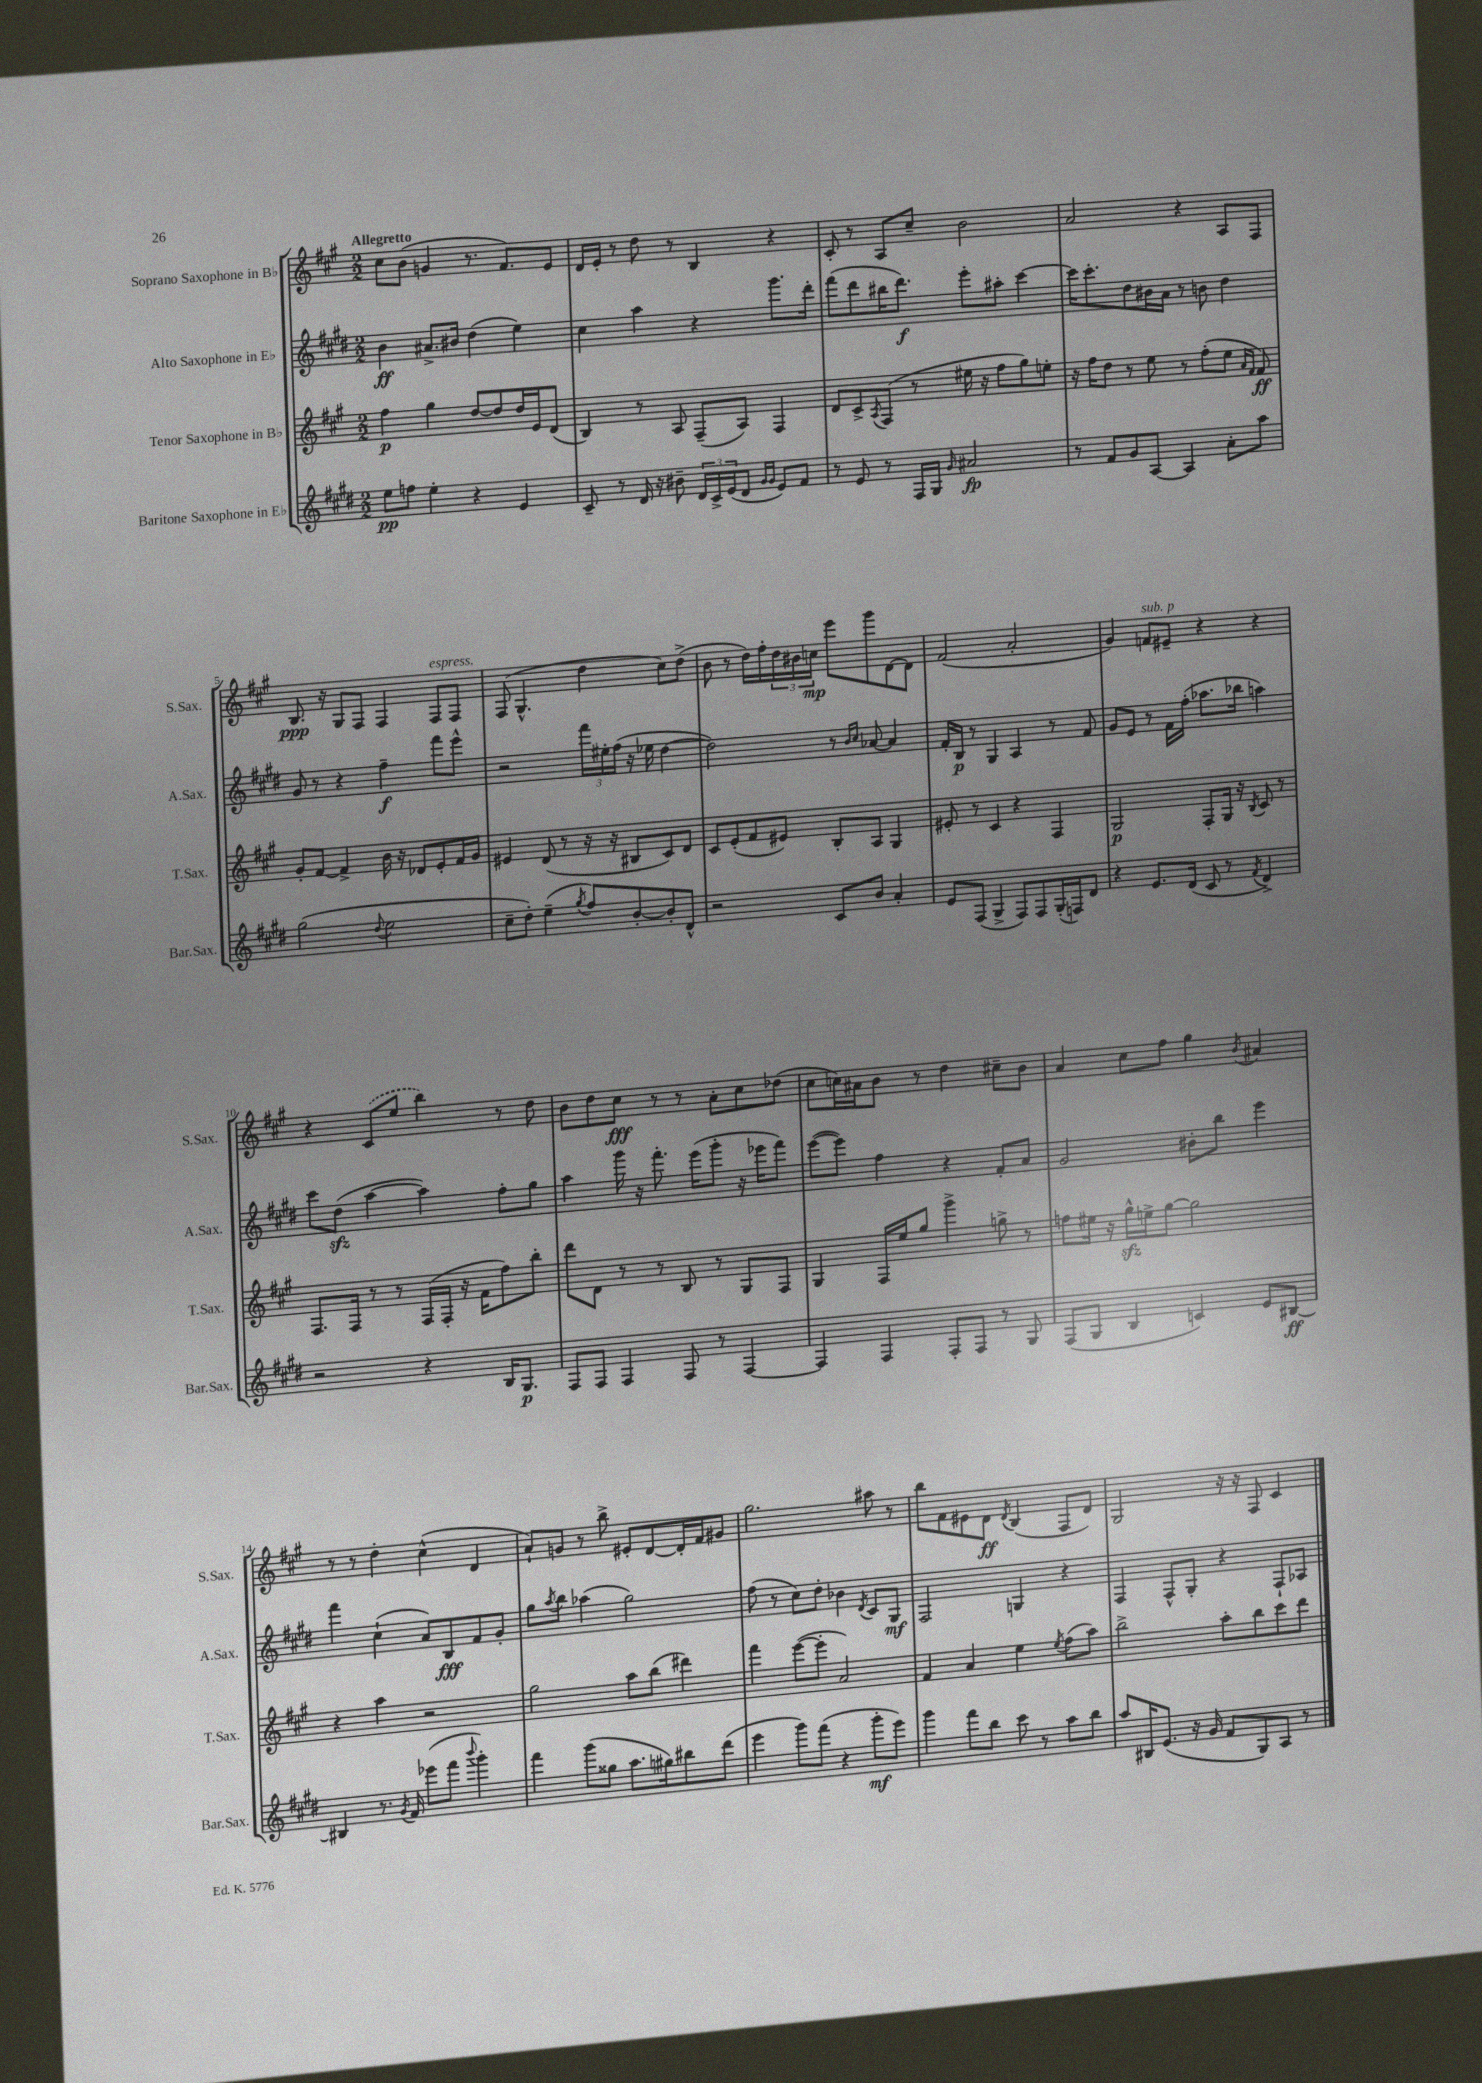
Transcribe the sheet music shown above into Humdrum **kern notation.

**kern	**kern	**kern	**kern
*staff4	*staff3	*staff2	*staff1
*clefG2	*clefG2	*clefG2	*clefG2
*k[f#c#g#d#]	*k[f#c#g#]	*k[f#c#g#d#]	*k[f#c#g#]
*M2/2	*M2/2	*M2/2	*M2/2
8ee	4ff#	4b	8cc#
8ff	.	.	(8b
4ee'	4gg#	8.a#^	4g
.	.	16b#	.
4r	[8dd	(4dd#	8.r
.	8dd]	.	.
.	.	.	8.f#)
4e	16dd	4ee)	.
.	16e	.	.
.	(8d	.	8e
=	=	=	=
8c#~	4B)	4cc#	16d
.	.	.	16e'
8r	.	.	8r
16d#	8r	4aa	8dd
16r	.	.	.
8b#~	8A	.	8r
24d#	(8F#~	4r	4B
24c#^	.	.	.
(24e	.	.	.
8d#	8A)	.	.
16qqg#	.	.	.
16qqg#	.	.	.
8e)	4F#	8.ggg#	4r
8f#	.	.	.
.	.	16ddd#'	.
=	=	=	=
8r	8d	(8fff#	8c#'
8e	8c#^	8ddd#	8r
.	8qA	.	.
8r	(8F#	16bb#	8A
.	.	8.ddd#)	.
16F#	8r	.	8cc#~
16G#	.	.	.
16qqg#	.	.	.
2a#	16ee#	8eee'	2b
.	16r	.	.
.	8ff#	8aa#'	.
.	8gg#)	[4ccc#	.
.	8ee'	.	.
=	=	=	=
8r	16r	16ccc#]	2a
.	16ff#	8.ccc#'	.
8f#	8dd	.	.
8g#	8r	8dd#	.
[8A	8ee	16b#	.
.	.	16a	.
4A]	8r	8r	4r
.	(8ff#'	8b	.
8a'	8ee	4dd#	8A
.	16qqa	.	.
.	16qqf#	.	.
8aa	8f#)	.	8F#
=	=	=	=
(2gg#	8g#'	8g#	8.B
.	[8f#	8r	.
.	.	.	16r
.	4f#^]	4r	8G#
.	.	.	8F#
8qqdd#	.	.	.
2ee	16b	4ff#~	4F#
.	16r	.	.
.	8d-	.	.
.	8e'	8fff#	8F#
.	16f#	8eee^^	8F#
.	16g#	.	.
=	=	=	=
8cc#~	4e#	2r	(8F#
8dd#')	.	.	4.G#^^
(4ee~	(8d	.	.
.	8r	.	.
8qgg#	.	.	.
8ff#)	16r	24fff#	4dd
.	.	24ee#'	.
.	16r	.	.
.	.	(24ff#	.
[8b'	8B#	16r	.
.	.	16ee-	.
8b']	8c#)	[4dd#	8cc#)
8d#^^	8d	.	(8dd^
=	=	=	=
2r	8c#	2dd#])	8b
.	(8e'	.	8r
.	8f#	.	16dd)
.	.	.	16ff#'
.	8e#)	.	24dd
.	.	.	24b#
.	.	.	24cc
8c#	8B'	8r	8eee
.	.	16qqb	.
.	.	16qqcc#	.
8b	8A	[8a-	8ggg#
4a'	4G#	4a-]	[8d
.	.	.	8d]
=	=	=	=
8e	8e#'	16f#'	(2f#
.	.	16B	.
(8F#	8r	8r	.
4G#^	4c#	4G#	.
8F#)	4r	4A	2a'
8F#	.	.	.
(16G#'	4F#	8r	.
16F)	.	.	.
8d#	.	8f#	.
=	=	=	=
4r	2G#	8g#	4g#)
.	.	8e	.
8.e	.	8r	8f
.	.	16f#	8e#~
(16d#	.	(16ff#'	.
8c#	8F#'	8.aa-	4r
8r	16G#	.	.
.	16r	16bb-	.
8qf#	8qB	.	.
4d#^)	8c#	4aa)	4r
.	8r	.	.
=	=	=	=
2r	8.F#	8ccc#	4r
.	.	(8dd#	.
.	16F#	.	.
.	8r	[4aa	(8c#
.	8r	.	8ee
4r	(16F#	4aa])	4bb)
.	16F#'	.	.
.	16r	.	.
.	16f#	.	.
16B	8ff#)	8ff#'	8r
8.G#	.	.	.
.	8bb'	8gg#	8dd
=	=	=	=
8F#	8ddd	4aa	8b
8F#	8d	.	8dd
4F#	8r	16ggg#	8cc#
.	.	16r	.
.	8r	8.fff#'	8r
8F#	8B	.	8r
.	.	(16eee	.
8r	8r	8ggg#'	8a'
[4F#	8G#	16r	8cc#
.	.	16eee-	.
.	8F#	8fff#)	(8dd-
=	=	=	=
4F#]	4G#	([8eee	8cc#
.	.	8eee])	16cc)
.	.	.	16a#
4F#	16F#	4ff#	8b
.	16ee	.	.
.	8gg#	.	8r
8F#'	4ggg#^	4r	4dd
8F#	.	.	.
8r	8gg^	8f#'	8cc#~
8G#	8r	8a	8b
=	=	=	=
(8F#	8ff	2g#	4a
8G#	16ee#	.	.
.	16r	.	.
4B	16gg#^^	.	8cc#
.	16ee^	.	.
.	[8gg#	.	8ff#
4c)	2gg#]	8b#'	4gg#
.	.	8bb	.
.	.	.	8qb
8e	.	4eee	4a#
[8B#	.	.	.
=	=	=	=
4B#]	4r	4fff#	8r
.	.	.	8r
8.r	4aa	(4cc#`	4dd'
8qg#	.	.	.
16f#	.	.	.
(8eee-	2r	8a)	(4cc#^^
8fff#	.	8B	.
8qqbbb	.	.	.
4ggg#')	.	8f#	4d
.	.	8g#'	.
=	=	=	=
4fff#	2gg#	8gg#	8a`)
.	.	8qaa	.
.	.	8bb	8g
(8ggg#	.	(4aa-	8r
8gg##	.	.	8bb^
8.aa	8aa	2gg#)	8e#'
.	(8bb	.	[8d
16gg#)	.	.	.
8bb#	4ddd#)	.	16d']
.	.	.	16f#
(8ddd#	.	.	8g#
=	=	=	=
4eee	4fff#	(8ff#	2.gg#
.	.	8r	.
8ggg#)	([8eee	8cc#)	.
(8fff#	8eee']	8dd#'	.
4r	2a)	4b-	.
.	.	8qd#	.
8ggg#'	.	8c#	8aa#
8eee)	.	8G#	8r
=	=	=	=
4ggg#	4f#	2F#	8bb
.	.	.	8f#
8fff#	4a	.	8e#
8bb	.	.	8d
.	.	.	8qd
8ccc#	4ee	4G	(4B
8r	.	.	.
.	8qee	.	.
8aa	(8ff#	4r	8F#
8bb	8aa)	.	8d)
=	=	=	=
8aa	2bb^	4F#	2G#
16B#	.	.	.
(8.e	.	.	.
.	.	8F#^^	.
16r	.	8G#'	.
16g#	.	.	.
8f#	8aa'	4r	16r
.	.	.	16r
8G#)	8bb	.	8F#
8A	8ccc#	8F#`	4c#
8r	8ddd	8A-	.
==	==	==	==
*-	*-	*-	*-
